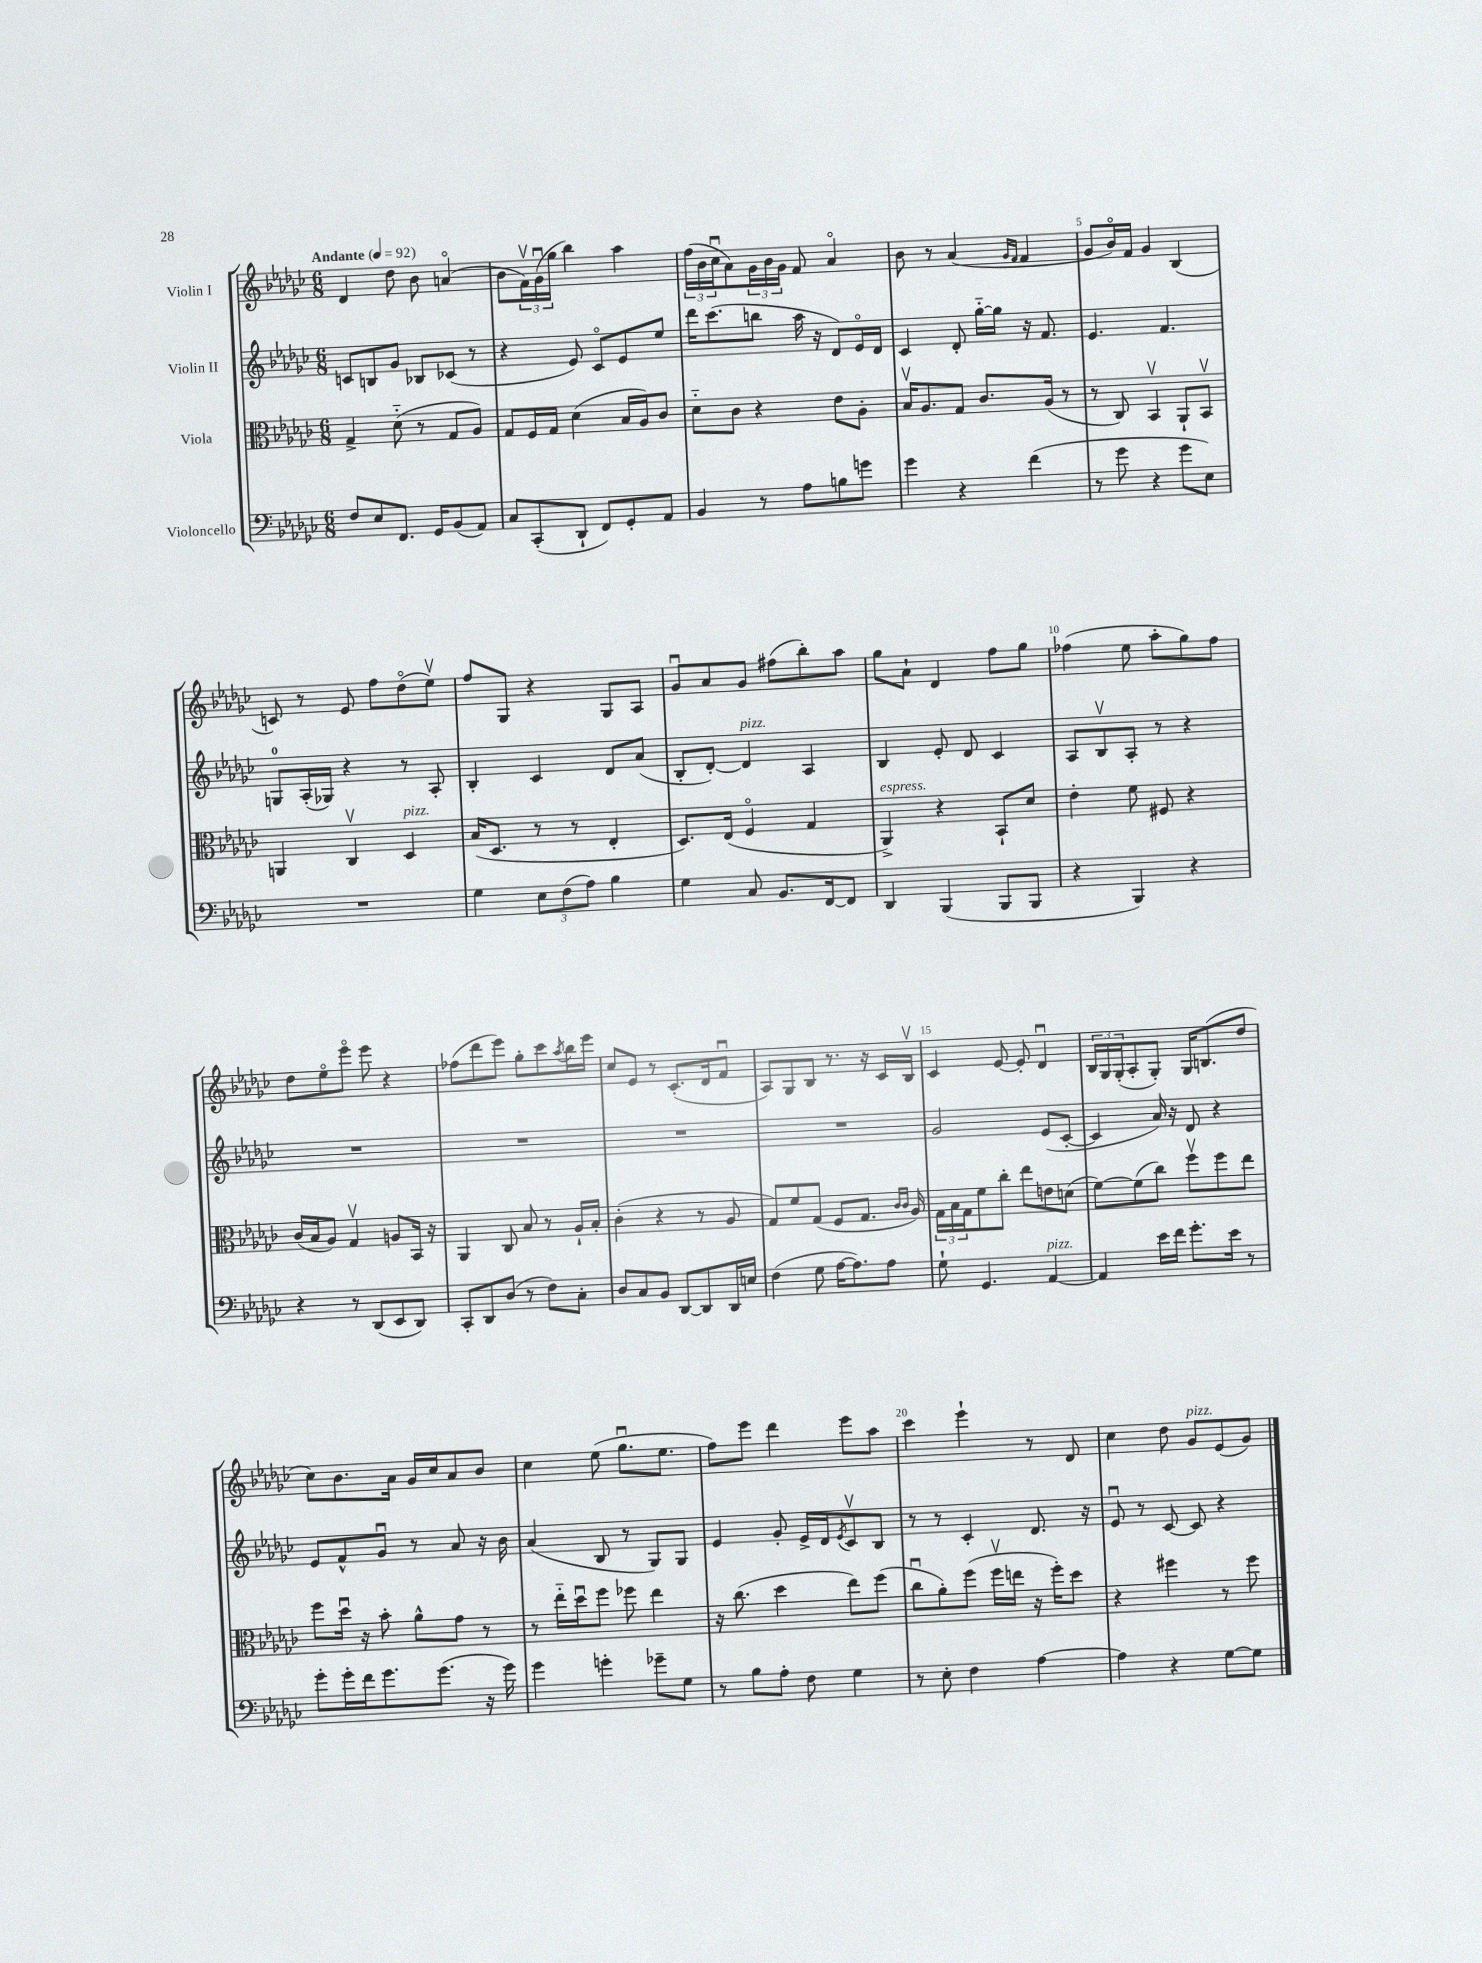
<<
\new StaffGroup <<
\new Staff = "s0" \with { instrumentName = "Violin I" } {
    \clef treble \key ges \major \numericTimeSignature \time 6/8 \tempo "Andante" 4 = 92
    des'4 des''8 bes'8 a'4\flageolet( |
    bes'8 \tuplet 3/2 { f'16\upbow) ges'16\downbow( ges''16 } bes''4) aes''4 |
    \tuplet 3/2 { f''16( bes'16 ces''16\downbow } aes'8) \tuplet 3/2 { ges'16 bes'16 ges'16 } f'8 aes'4\flageolet |
    bes'8 r8 aes'4( \grace { ges'16 f'16 } f'4 |
    ges'8 bes'16\flageolet) f'16 ges'4 bes4( |
    c'8) r8 ees'8 f''8 des''8\flageolet( ees''8\upbow) |
    f''8 ges8 r4 ges8 aes8 |
    ges'8\downbow aes'8 ges'8 fis''8( bes''8-.) aes''8 |
    ges''8 aes'8-! des'4 f''8 ges''8 |
    fes''4( ees''8 aes''8-. ges''8) fes''8 |
    des''8 ees''8\flageolet ees'''8\flageolet ees'''8 r4 |
    fes''8( des'''8 ees'''8) ges''8-. ces'''8 \acciaccatura { aes''8 } bes''16 ees'''16 |
    ces''8 ees'8 r8 ces'8.-.( des'16 f'8\downbow |
    aes8) ges8 bes8 r8. r16 ces'16 bes16\upbow |
    ces'4 ees'8~ ees'8-. des'4\downbow |
    \tuplet 3/2 { bes16 ges16 ges16-.( } aes8-. ges8-.) ges16 b8.( des''8 |
    ces''8) bes'8. aes'16 ges'16 ces''16 aes'8 bes'8 |
    ces''4 ees''8( ges''8.\downbow ees''8. |
    f''8) ees'''8 des'''4 ees'''8 aes''8 |
    ces'''4 ees'''4-! r8 des'8 |
    ces''4 des''8 ges'8^\markup { \italic "pizz." } ees'8( ges'8) \bar "|." |
}
\new Staff = "s1" \with { instrumentName = "Violin II" } {
    \clef treble \key ges \major \numericTimeSignature \time 6/8
    c'8 b8 ges'8 bes8 ces'8( r8 |
    r4 ees'8) ces'8\flageolet ees'8 ees''8 |
    des'''16 ces'''8.( b''8 aes''16 r16 des'8) ees'16\flageolet des'16 |
    ces'4 des'8-. ges''16~-_ ges''16 r16 f'8. |
    ees'4. f'4. |
    g8-0 aes16-.( ges16) r4 r8 aes8-. |
    bes4-. ces'4 des'8 aes'8( |
    bes8-. des'8~-.) des'4^\markup { \italic "pizz." } aes4 |
    bes4 ees'8-. des'8 ces'4 |
    aes8 bes8\upbow aes8-. r8 r4 |
    R2. |
    R2. |
    R2. |
    R2. |
    ges'2 ees'8( ces'8~-. |
    ces'4 aes'16) r16 des'8 r4 |
    ees'8 f'8-^ ges'8\downbow r8 aes'8 r16 bes'16 |
    aes'4( bes8 r8 ges8) ges8 |
    ees'4 ges'8-. ees'16-> des'16 \acciaccatura { ees'8 } ces'8\upbow bes8 |
    r8 r8 ces'4-. des'8. r16 |
    ees'8\downbow r8 ces'8~ ces'8 r4 \bar "|." |
}
\new Staff = "s2" \with { instrumentName = "Viola" } {
    \clef alto \key ges \major \numericTimeSignature \time 6/8
    ges4-> des'8-_( r8 ges8 aes8) |
    ges8 f16 ges16 des'4( bes16 aes16) ces'8 |
    des'8-_ ces'8 r4 ees'8 aes8-. |
    bes16\upbow aes8. ges8 ces'8. aes16( r8 |
    r8 ces8) bes,4\upbow aes,8-! bes,8\upbow |
    a,4 ces4\upbow des4^\markup { \italic "pizz." } |
    bes16( des8. r8 r8 ees4-. |
    des8.) ees16( f4\flageolet ges4 |
    aes,4->^\markup { \italic "espress." }) r4 bes,8-! des'8 |
    ees'4-. f'8 fis8 r4 |
    ces'16( bes16 aes8) ges4\upbow a8 bes,16 r16 |
    aes,4 ces8 bes8 r8 aes16-! bes16-. |
    ces'4-.( r4 r8 aes8 |
    ges8) f'8 ges8( f8 ges8. \grace { ces'16 ces'16 } aes16) |
    \tuplet 3/2 { ges16 bes16 ges16 } f'8 ces''8-. ees''8 e'8 d'8( |
    f'8~) f'8( ces''8) f''8\upbow f''8 ees''8 |
    f''8 des''16\downbow r16 bes'8-. aes'8-^ ges'8 r8 |
    r8 ees''16-_ des''16\downbow f''8 fes''8 ees''4 |
    r16 ces''8.( des''4 ees''8) f''8( |
    ces''8\downbow aes'8-.) f''8( f''16\upbow e''16 r16 f''16-.) des''8 |
    r4 fis''4 r8 fis''8 \bar "|." |
}
\new Staff = "s3" \with { instrumentName = "Violoncello" } {
    \clef bass \key ges \major \numericTimeSignature \time 6/8
    f8 ees8 f,8. ges,16 bes,8( aes,8) |
    ces8 ces,8-.( des,8-! f,8) ges,8-. aes,8 |
    bes,4 r8 aes8 b8 g'8 |
    ges'4 r4 f'4( |
    r8 ges'8 r4 ges'8 ees8) |
    R2. |
    ges4 \tuplet 3/2 { ees8 f8( aes8) } bes4 |
    ges4 ces8 bes,8. f,16~ f,8 |
    des,4 bes,,4( bes,,8 bes,,8 |
    r4 bes,,4) r4 |
    r4 r8 des,8( ees,8 des,8) |
    ces,8-. des,8 des8( r8 f8) ces8-. |
    des8 ces8 bes,8 des,8~ des,8 des,16 e16 |
    f4( ges8 aes16~ aes8.) aes8 |
    ges8-! ges,4. aes,4~^\markup { \italic "pizz." } |
    aes,4 ees'16 f'16 ges'8.-. ees'16 r8 |
    ges'8-. ges'16-. f'16 ges'8. ges'8.( r16 ges'16) |
    ges'4 g'4-. ges'8-- ges8 |
    r8 bes8 aes8-. f8 ges4 |
    r8 ees8-. f4 aes4~ |
    aes4 r4 ges8~ ges8 \bar "|." |
}
>>
>>
\layout { \context { \Score \override BarNumber.break-visibility = ##(#f #t #t) barNumberVisibility = #(every-nth-bar-number-visible 5) } }
